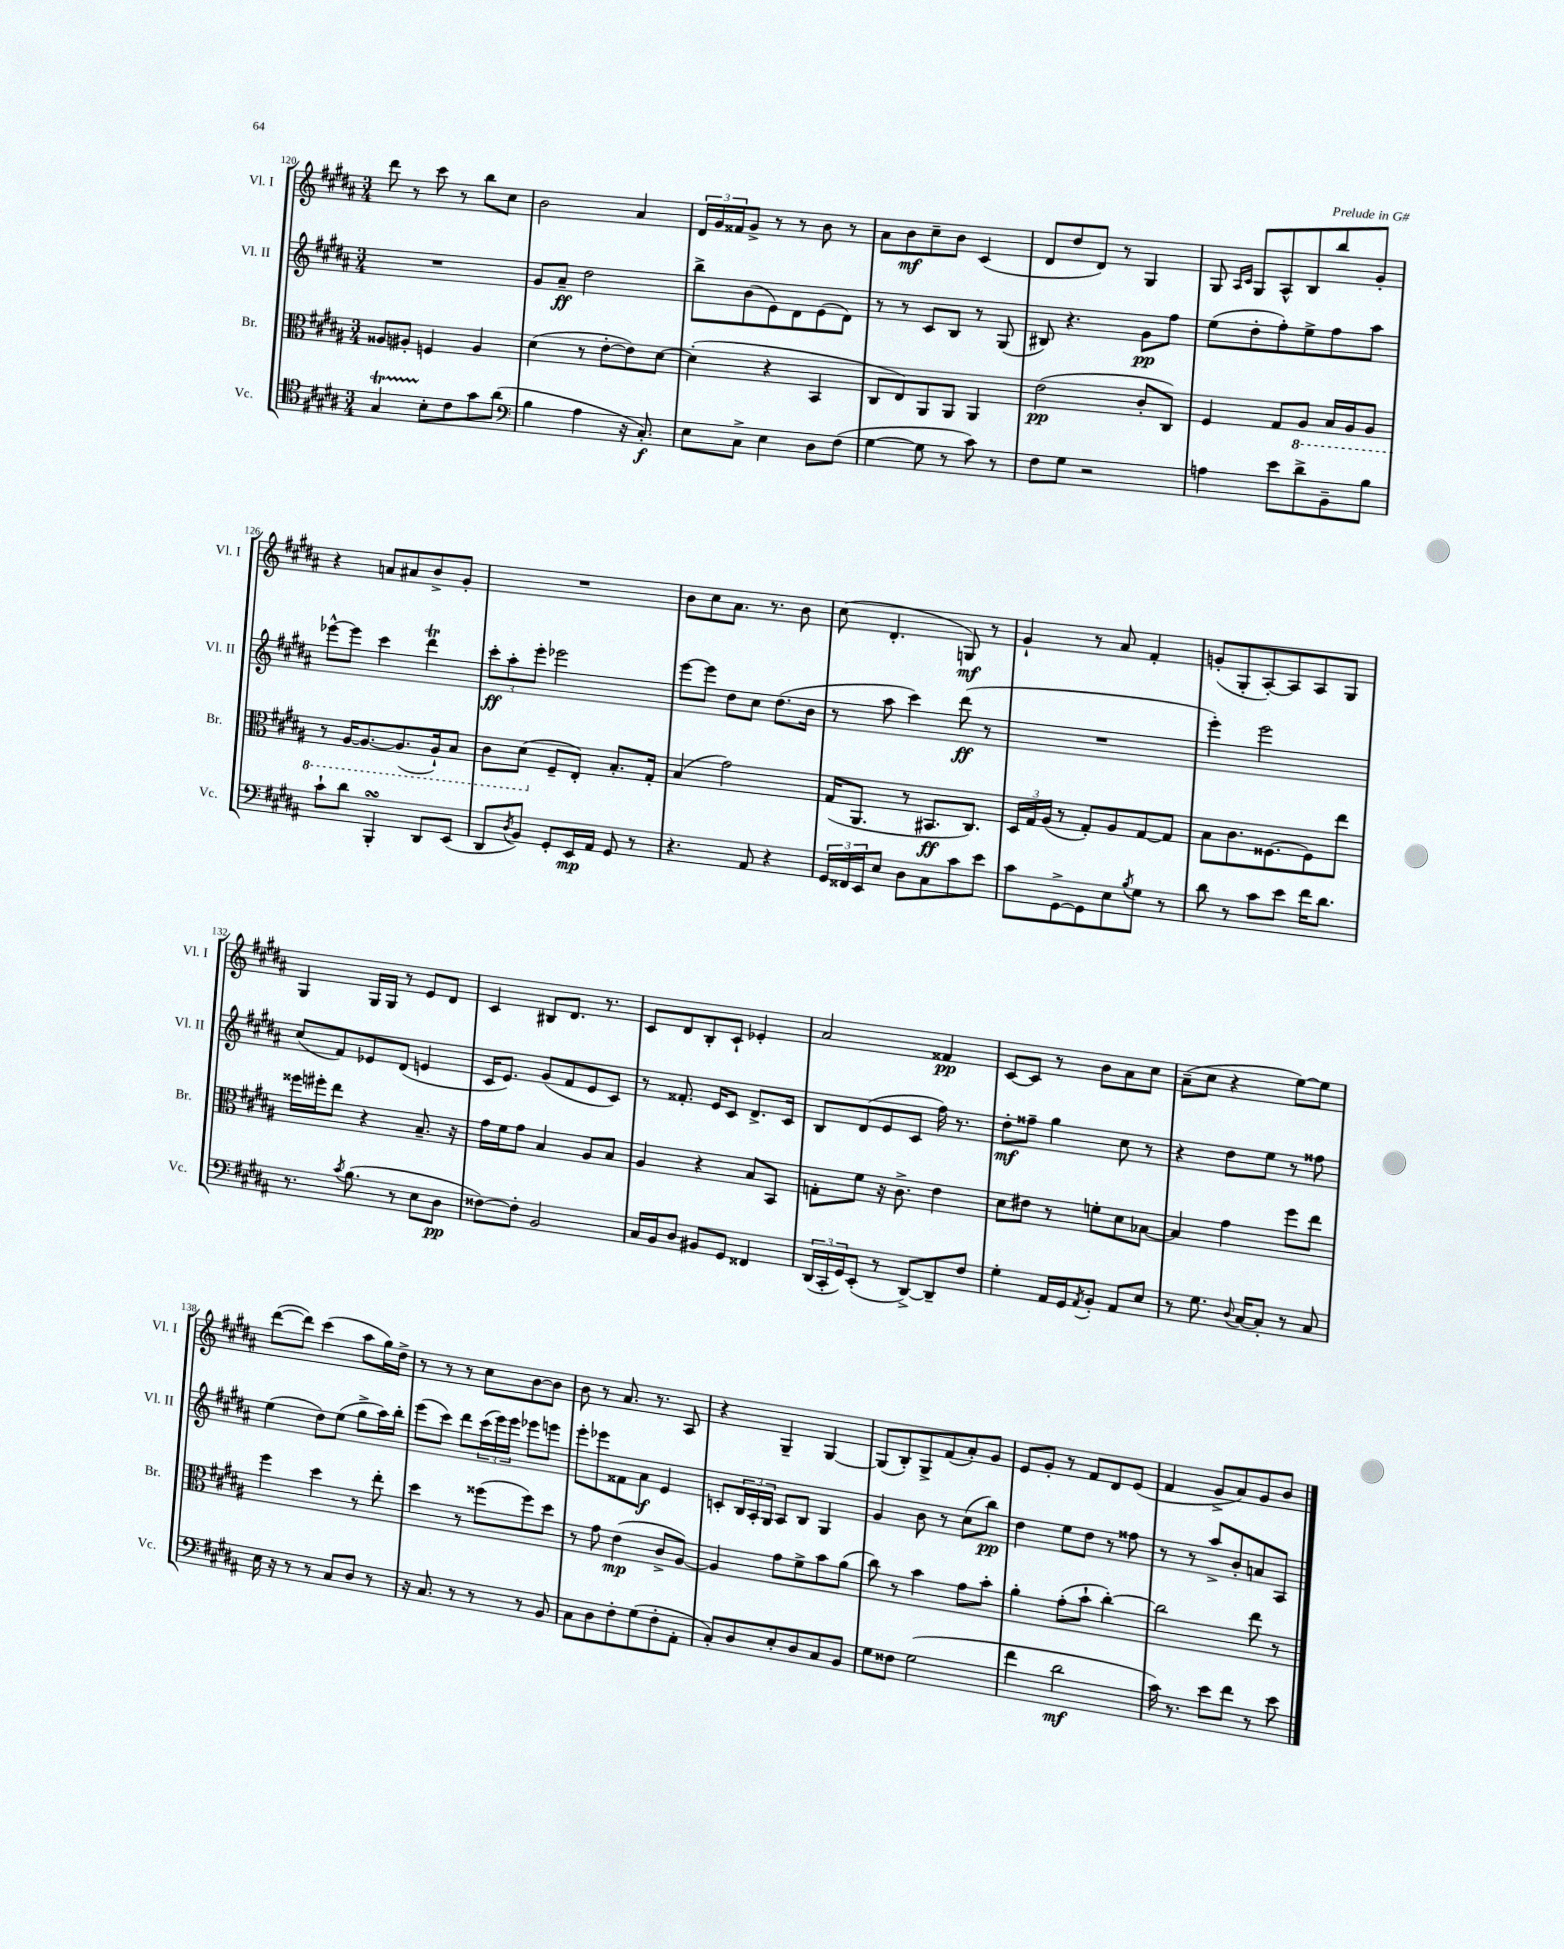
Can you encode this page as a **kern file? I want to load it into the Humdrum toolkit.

**kern	**kern	**kern	**kern
*staff4	*staff3	*staff2	*staff1
*clefC4	*clefC3	*clefG2	*clefG2
*k[f#c#g#d#a#]	*k[f#c#g#d#a#]	*k[f#c#g#d#a#]	*k[f#c#g#d#a#]
*M3/4	*M3/4	*M3/4	*M3/4
4G#	8A##	2.r	8ddd#
.	8A#'	.	8r
8B'	4F	.	8ccc#
8c#	.	.	8r
8g#	4A#	.	8bb
(8a#	.	.	8cc#
=	=	=	=
*clefF4	*	*	*
4B	(4d#	8g#	2b
.	.	8a#~	.
4A#	8r	2dd#	.
.	[8e'	.	.
16r	8e])	.	4a#
8.C#')	.	.	.
.	[8d#	.	.
=	=	=	=
8E	(4d#']	8bb^	24d#
.	.	.	24g#
.	.	.	24f##
8C#^	.	(8b	8g#^
4E	4r	8e)	8r
.	.	8d#	8r
8D#	4BB	(8e	8b
(8F#	.	8d#)	8r
=	=	=	=
[4G#	8C#	8r	8a#
.	8E)	8r	8b
8G#]	8AA#	8c#	8cc#~
8r	8AA#	8B	8b
8c#)	4AA#	8r	(4c#
8r	.	(8G#	.
=	=	=	=
8F#	(2e	8B#)	8d#
8G#	.	4.r	8dd#
2r	.	.	8d#)
.	.	.	8r
.	8c#'	8g#	4G#
.	8C#)	8ff#	.
=	=	=	=
4A	4F#	(8ee	8G#
.	.	.	16qqA#
.	.	.	16qqc#
.	.	8dd#'	8G#
8e	8G#	8ff#')	8A#^^
8d#^	8AA#	8ee^	8B
8BB~	16BB	8ff#	8bb
.	16AA#	.	.
8B	8AA#	8aa#	8g#'
=	=	=	=
8c#`	8r	[8eee-^^	4r
8d#	[16AA#	8eee-]	.
.	8.AA#_	.	.
4BBB'	.	4ccc#	8a
.	(8.AA#]	.	8a#
8DD#	.	4ddd#	8b^
.	16AA#`)	.	.
(8EE	8BB	.	8g#'
=	=	=	=
8DD#	8C#	12ccc#'	2.r
.	.	12aa#'	.
8qD#	.	.	.
8BB)	(8D#	.	.
.	.	12eee'	.
8GG#'	8F#~	2eee-	.
16EE	8E')	.	.
16AA#	.	.	.
8GG#	8.B'	.	.
8r	.	.	.
.	16G#'	.	.
=	=	=	=
4.r	(4B	[8eee	8b
.	.	8eee]	8cc#
.	2g#)	8dd#	8.a#
8AA#	.	8cc#	.
.	.	.	8.r
4r	.	(8.dd#	.
.	.	.	8b
.	.	16b	.
=	=	=	=
24GG#	(16G#	8r	(8cc#
24FF##	.	.	.
.	8.AA#	.	.
24EE	.	.	.
8E	.	8aa#	4.d#'
8D#	8r	4ccc#)	.
8C#	8.BB#	.	.
8c#	.	(8ddd#	8G)
.	8.C#)	.	.
8e	.	8r	8r
=	=	=	=
8c#	24D#	2.r	4g#`
.	24G#	.	.
.	(24A#	.	.
[8GG#^	8r	.	.
8GG#]	8G#')	.	8r
8E	8A#	.	8a#
8qB	.	.	.
8G#	[8G#	.	4f#'
8r	8G#]	.	.
=	=	=	=
8d#	8B	4eee')	(8g'
8r	8.c#	.	8G#'
8c#	.	2eee	[8A#')
.	[8.F##	.	.
8e	.	.	8A#]
16f#	8F##]	.	8A#
8.d#	.	.	.
.	8ee	.	8G#
=	=	=	=
8.r	16ff##	(8cc#	4G#
.	16ff#'	.	.
.	8ee	8f#)	.
8qc#	.	.	.
(8.B	.	.	.
.	4r	8e-	16G#
.	.	.	16G#
8r	.	(8d#	8r
8E	8.B~	4e	8e
8D#	.	.	8d#
.	16r	.	.
=	=	=	=
[8F##)	16g#	16c#	4c#
.	16f#	8.e)	.
8F##']	8g#	.	.
2BB	4B	(8g#	8B#
.	.	8f#	8.d#
.	8A#	8e	.
.	.	.	8.r
.	8B	8c#)	.
=	=	=	=
16C#	4A#	8r	8c#
16BB	.	.	.
8D#	.	8.f##'	8d#
8BB#	4r	.	8B'
.	.	16e	.
8GG#	.	8c#	8c#`
4FF##	8B	8.d#^	4e-'
.	8BB	.	.
.	.	16c#	.
=	=	=	=
(24DD#	8G'	8B	2a#
24CC#'	.	.	.
24GG#)	.	.	.
(8EE'	8f#	(8d#	.
8r	16r	8e	.
.	8.c#^	.	.
[8DD#^)	.	8c#	.
8DD#~]	4e	16ff#)	4f##
.	.	8.r	.
8F#	.	.	.
=	=	=	=
4G#'	8d#	8dd#'	[8c#
.	8e#	8ff##~	8c#]
16AA#	8r	4gg#	8r
16GG#	.	.	.
8qAA#	.	.	.
8BB'	8f'	.	8b
8AA#	8d#	8cc#	8a#
8E	[8B-	8r	8cc#
=	=	=	=
8r	4B-]	4r	(8a#~
8.G#	.	.	8cc#
.	4g#	8dd#	4r
8qqD#	.	.	.
[16C#	.	.	.
8C#']	.	8ee	.
8r	8ff#	8r	[8ee)
8C#	8ee	8ff##	8ee]
=	=	=	=
16E	4ff#	(4ee	([8ddd#
16r	.	.	.
8r	.	.	8ddd#])
8r	4dd#	8dd#)	(4ccc#
8C#	.	(8ee	.
8D#	8r	8gg#^	8aa#
8r	8ee'	16aa#)	16gg#)
.	.	16bb'	16dd#^
=	=	=	=
16r	4dd#	(8eee	8r
8.C#	.	.	.
.	.	8ccc#)	8r
8r	8r	8ddd#	8r
8r	(8ff##	(24ccc#	8cc#
.	.	24eee)	.
.	.	24eee	.
8r	8ff##)	8eee-	[8b
8BB	8dd#	8eee	8b]
=	=	=	=
8C#	8r	8eee'	8b
8D#	8g#	8eee-	8r
8F#'	(4e	8f##	8.a#
(8G#	.	8a#	.
.	.	.	8.r
8F#'	8c#^	4e	.
8AA#'	[8A#)	.	8A#
=	=	=	=
8C#')	4A#]	8c'	4r
8D#	.	24B	.
.	.	24A#'	.
.	.	24G#	.
8E'	8g#	8A#	4G#~
8D#	8f#^	8B	.
8C#	8b	4G#	[4G#
8BB	(8a#	.	.
=	=	=	=
8G#	8cc#)	4g#	(8G#]
8F##	8r	.	8B')
(2G#	4b	8b	8G#^
.	.	8r	(8f#
.	8g#	(8cc#	8a#')
.	8b'	8bb)	8g#
=	=	=	=
4f#	4a#'	4dd#	8e
.	.	.	8g#'
2d#	(8g#'	8ee	8r
.	8b`	8dd#	8f#
.	[4cc#')	8r	8d#
.	.	8ff##	(8e
=	=	=	=
16c#)	2cc#]	8r	4f#
8.r	.	.	.
.	.	8r	.
8e	.	8aa#^	8g#^
8f#	.	8b'	8a#)
8r	8ee	8a	8g#
8e	8r	8A#	8b
==	==	==	==
*-	*-	*-	*-
